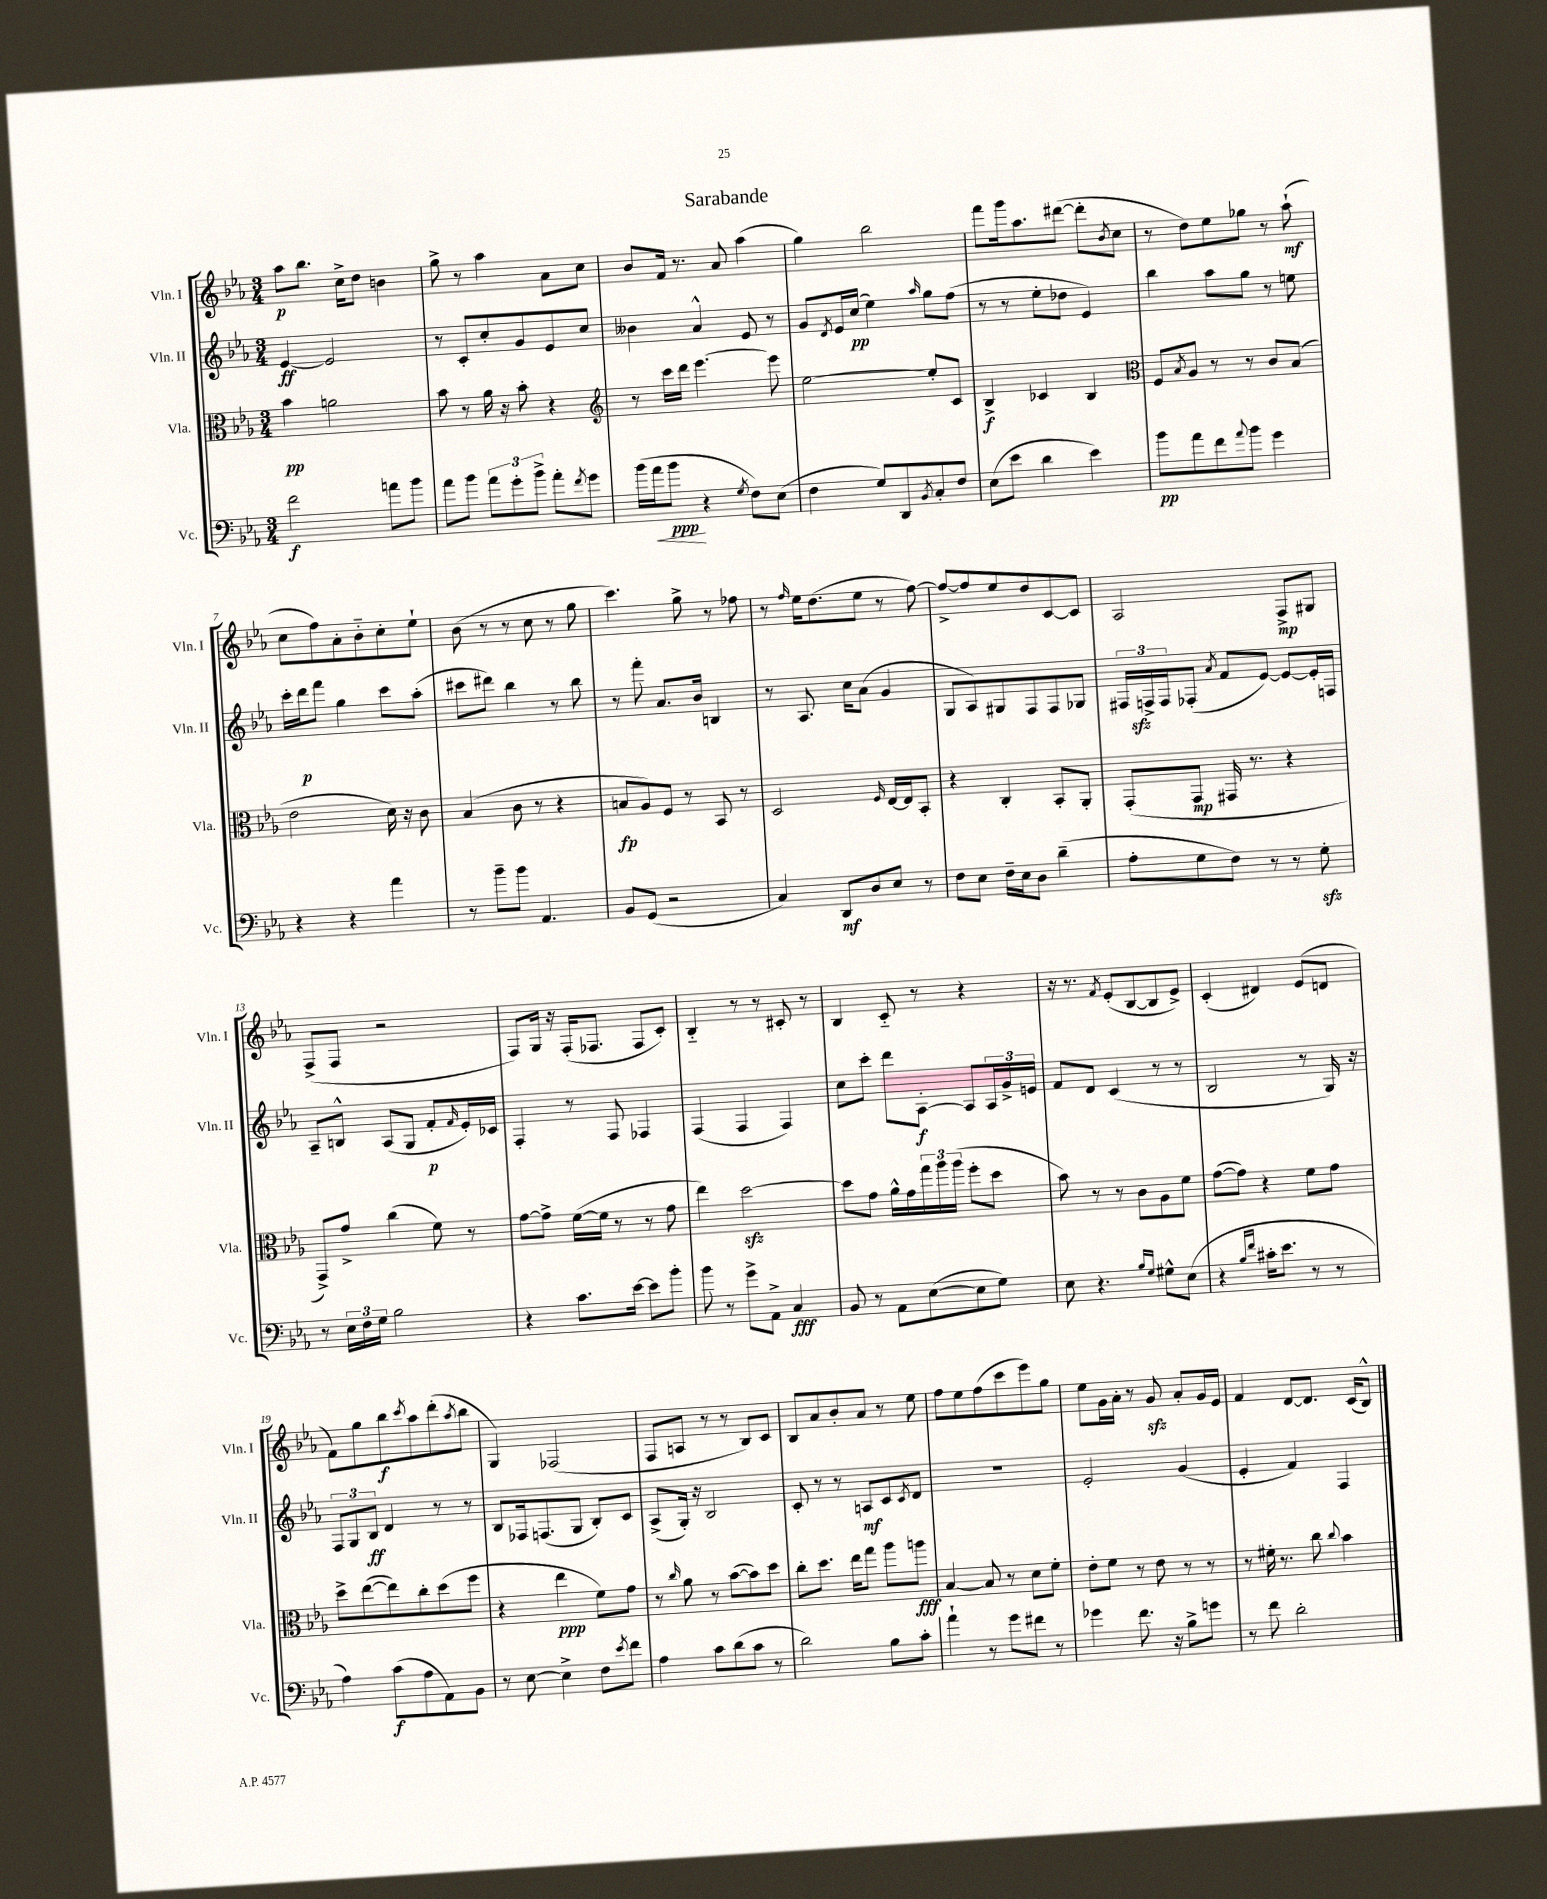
\header { title = "Sarabande" }
<<
\new StaffGroup <<
\new Staff = "s0" \with { instrumentName = "Vln. I" shortInstrumentName = "Vln. I" } {
    \clef treble \key ees \major \numericTimeSignature \time 3/4
    aes''8\p bes''8. c''16-> d''8 b'4 |
    g''8-> r8 aes''4 aes'8 c''8 |
    bes'8 f'16 r8. aes'8 aes''4( |
    g''4) bes''2 |
    f'''8 g'''16 aes''8. dis'''8~( dis'''8-. \acciaccatura { bes'8 } c''8 |
    r8 d''8) ees''8 ges''8 r8 aes''8-!\mf( |
    c''8 f''8) aes'8-. bes'8-_ c''8-. ees''8-! |
    bes'8( r8 r8 c''8 r8 g''8 |
    c'''4.) g''8-> r8 fes''8 |
    r8 \grace { f''16 } ees''16 d''8.( ees''8 r8 f''8~) |
    f''8~-> f''8 ees''8 d''8 c'8~ c'8 |
    aes2 f8->\mp gis8 |
    f8->( f8 r2 |
    f8) g16 r16 f16-.( fes8. fes8 c'8-.) |
    bes4-_ r8 r8 cis'8-. r8 |
    bes4 c'8-_ r8 r4 |
    r16 r8. \acciaccatura { f'8 } ees'8-.( bes8~ bes8 ees'8->) |
    c'4-.( dis'4) ees'8( d'8 |
    f'8) g''8 bes''8\f \acciaccatura { c'''8 } aes''8 d'''8-.( \acciaccatura { aes''8 } bes''8 |
    g4) fes2( |
    f8 a8 r8 r8 bes8) c'8 |
    bes8 aes'8 bes'8-. aes'8 r8 ees''8 |
    f''8 ees''8 f''8( c'''8 ees'''8) g''8 |
    ees''8 g'16 aes'16-. r8 g'8\sfz aes'8-. g'16 ees'16 |
    f'4 d'8~ d'8. c'16( bes8-^) \bar "|." |
}
\new Staff = "s1" \with { instrumentName = "Vln. II" shortInstrumentName = "Vln. II" } {
    \clef treble \key ees \major \numericTimeSignature \time 3/4
    ees'4~\ff ees'2 |
    r8 c'8-. c''8-. g'8 ees'8 c''8 |
    beses'4 aes'4-^ ees'8 r8 |
    g'8 \acciaccatura { d'8 } ees'16 c''16\pp( ees''4) \grace { aes''16 } g''8 f''8( |
    r8 r8 ees''8-. des''8 ees'4) |
    bes''4 aes''8 g''8 r8 e''8 |
    c'''16-. d'''16\p f'''8 g''4 c'''8 aes''8-.( |
    cis'''8 dis'''8) bes''4 r8 bes''8 |
    r8 f'''8-. aes'8. bes'16 b4 |
    r8 aes8. c''16 aes'8( g'4 |
    g8 aes8) gis8 f8 f8 ges8 |
    \tuplet 3/2 { fis16 f16->\sfz f16 } fes8-.( \acciaccatura { aes'8 } f'8 ees'8~) ees'8~ ees'16-. f16 |
    aes8-- b8-^ aes8( g8 f'8-.\p \grace { f'16 } ees'16-.) ces'16 |
    f4-. r8 f8 fes4 |
    f4( f4 f4) |
    c''8 c'''8-. d'''8 aes8~-.\f aes8 \tuplet 3/2 { aes16 g'16-> e'16 } |
    f'8 d'8 c'4( r8 r8 |
    bes2 r8 g16) r16 |
    \tuplet 3/2 { f8 g8 bes8\ff } d'4 r8 r8 |
    bes8 fes16 f8.( g8 bes8-.) c'8 |
    aes8->( g16-.) r16 bes2 |
    c'8-. r8 r8 a8\mf c'8 \acciaccatura { c'8 } d'8 |
    R2. |
    ees'2-. g'4( |
    ees'4-. f'4) f4 \bar "|." |
}
\new Staff = "s2" \with { instrumentName = "Vla." shortInstrumentName = "Vla." } {
    \clef alto \key ees \major \numericTimeSignature \time 3/4
    bes'4\pp a'2 |
    bes'8 r8 aes'16 r16 bes'8-. r4 |
    \clef treble r8 c'''16 d'''16 ees'''4.~ ees'''8 |
    ees''2~ ees''8-. c'8 |
    bes4->\f ces'4 bes4 |
    \clef alto f8 \acciaccatura { bes8 } aes8 r8 r8 c'8 bes8( |
    ees'2 d'16) r16 c'8 |
    bes4( c'8 r8 r4 |
    b8\fp aes8) f8 r8 bes,8 r8 |
    d2 \grace { f16 } ees16~ ees16 bes,8-. |
    r4 c4-. bes,8-. aes,8-. |
    g,8-.( g,8\mp gis,16 r8. r4 |
    g,8->) g'8-> c''4( f'8) r8 |
    g'8~ g'8-> f'16~( f'16 r8 r8 g'8 |
    ees''4) d''2~\sfz |
    d''8 g'8 aes'16-^ g'16 \tuplet 3/2 { g''16 aes''16 aes''16( } f''8-. d''8 |
    bes'8) r8 r8 c'8 aes8 f'8 |
    g'8~( g'8) r4 f'8 g'8 |
    d''8-> ees''8~( ees''8) c''8-. d''8( f''8 |
    r4 ees''4\ppp f'8) g'8 |
    r8 \grace { c''16 } aes'8 r8 bes'8~( bes'8) d''8 |
    c''8-. d''8. ees''16 g''8 aes''8 a''8\fff |
    bes4~ bes8 r8 d'8 f'8-. |
    ees'8-. f'8 r8 ees'8 r8 r8 |
    r8 fis'16-. r8. c''8 \appoggiatura { c''8 } bes'4 \bar "|." |
}
\new Staff = "s3" \with { instrumentName = "Vc." shortInstrumentName = "Vc." } {
    \clef bass \key ees \major \numericTimeSignature \time 3/4
    f'2\f a'8 bes'8 |
    aes'8 bes'8 \tuplet 3/2 { aes'8 g'8-. bes'8-> } aes'8-. \acciaccatura { f'8 } g'8 |
    bes'16( aes'16\< bes'8\ppp\! r4 \acciaccatura { g8 } f8) ees8( |
    f4 g8) d,8 \acciaccatura { bes,8 } c8-. f8 |
    ees8( ees'8 d'4 ees'4) |
    bes'8\pp aes'8 f'8 \appoggiatura { aes'8 } bes'8 g'4 |
    r4 r4 aes'4 |
    r8 bes'8-- bes'8 aes,4. |
    bes,8 g,8( r2 |
    c4) d,8\mf d8 ees8 r8 |
    f8 ees8 f16-- ees16 d8 d'4--( |
    aes8-. g8 f8) r8 r8 g8-.\sfz |
    r8 \tuplet 3/2 { ees16 f16 g16 } bes2 |
    r4 c'8. ees'16~ ees'8 bes'8-. |
    bes'8 r8 g'8-> aes,8-> c4\fff |
    bes,8 r8 aes,8 ees8~( ees8 g8) |
    ees8 r4. \grace { bes16 g16 } gis8-^ ees8( |
    r4 \grace { bes16 f'16 } cis'16-. ees'8. r8 r8 |
    aes4) c'8\f( aes8 aes,8) bes,8 |
    r8 ees8~ ees4-> f8 \acciaccatura { ees'8 } f'8 |
    aes4 c'8 d'8( c'8 r8 |
    d'2) bes8 c'8-. |
    aes'4-! r8 g'8 fis'8 r8 |
    ges'4 f'8. r16 bes8-> g'8 |
    r8 f'8 d'2-. \bar "|." |
}
>>
>>
